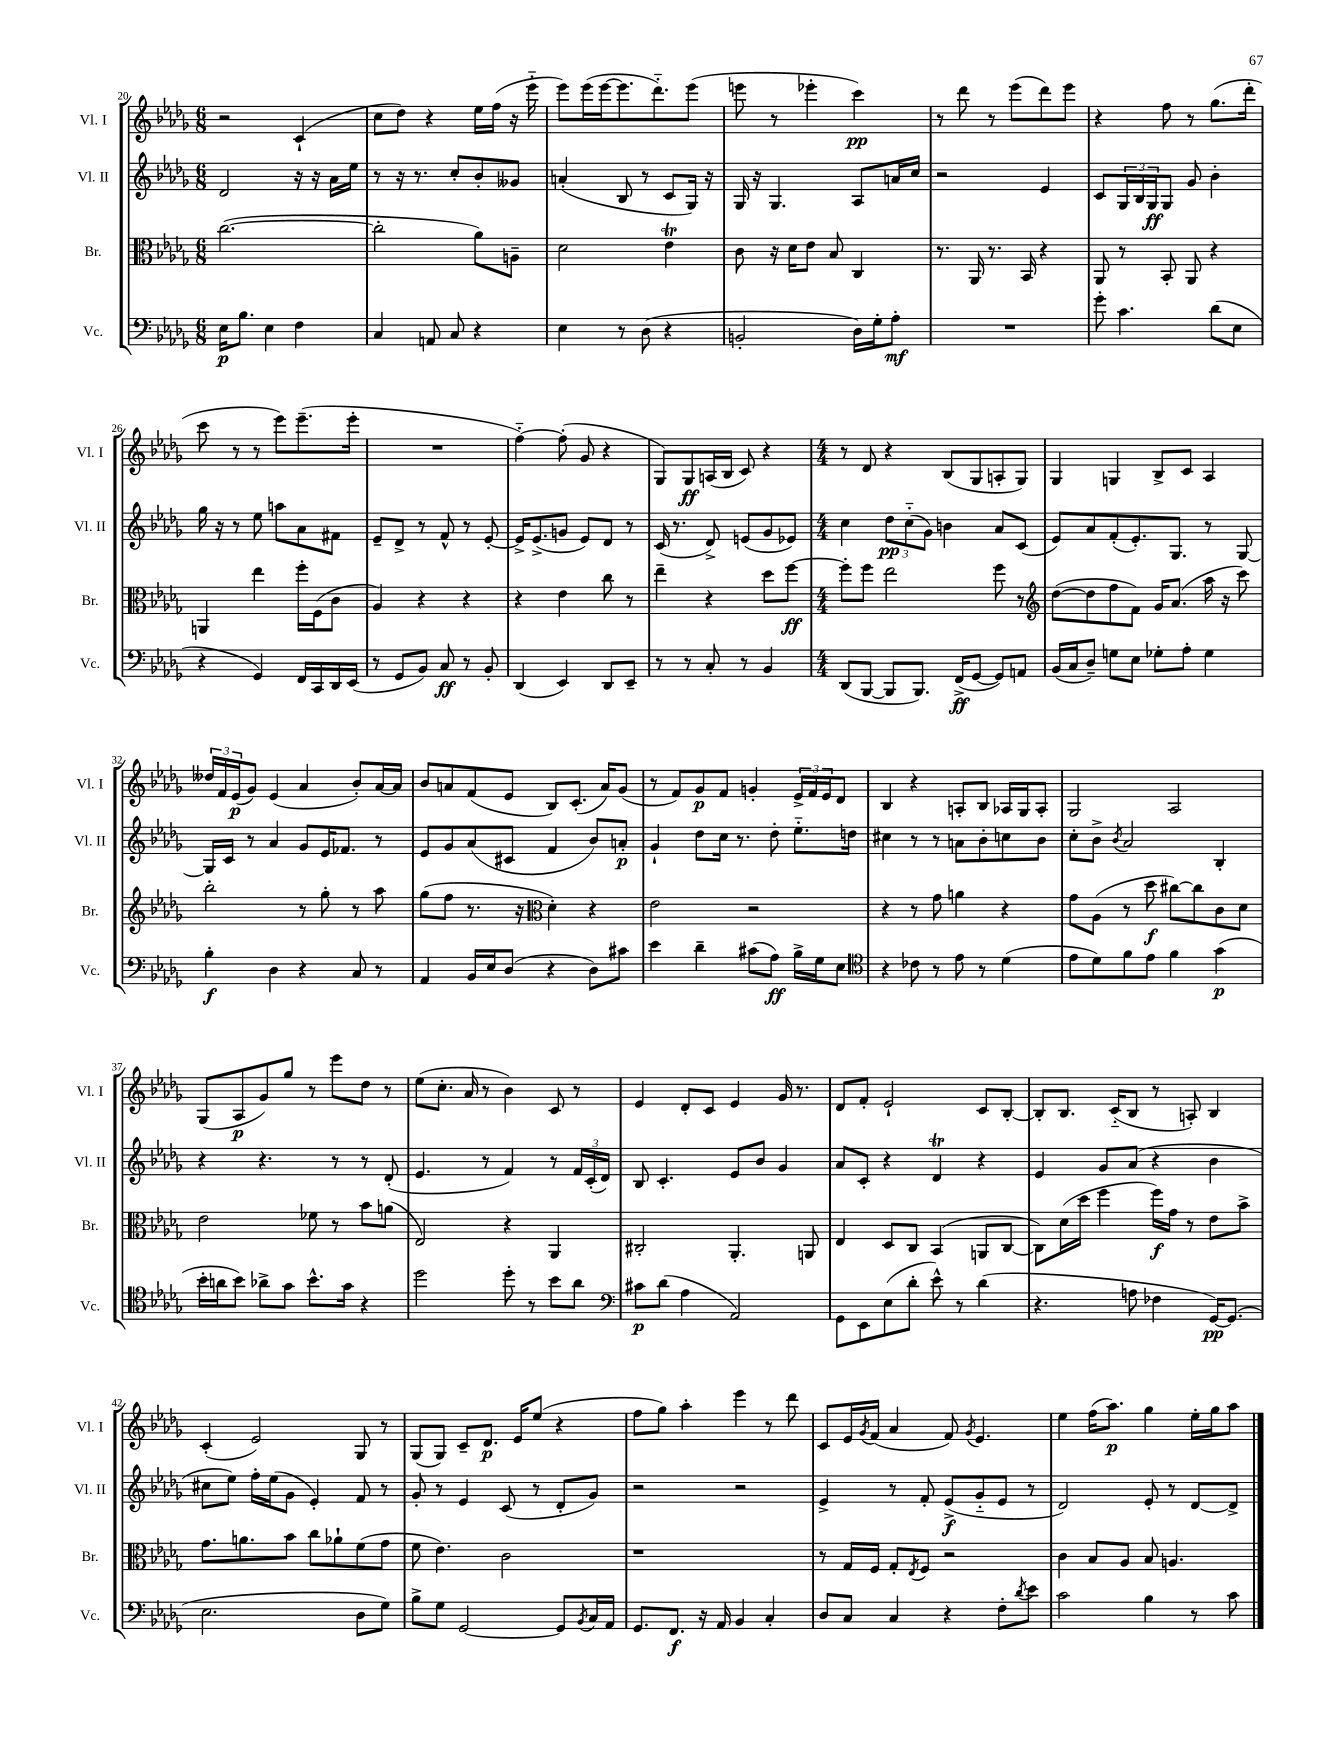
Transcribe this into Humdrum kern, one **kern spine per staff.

**kern	**kern	**kern	**kern
*staff4	*staff3	*staff2	*staff1
*clefF4	*clefC3	*clefG2	*clefG2
*k[b-e-a-d-g-]	*k[b-e-a-d-g-]	*k[b-e-a-d-g-]	*k[b-e-a-d-g-]
*M6/8	*M6/8	*M6/8	*M6/8
16E-	([2.cc	2d-	2r
8.B-	.	.	.
4E-	.	.	.
4F	.	16r	(4c`
.	.	16r	.
.	.	16a-	.
.	.	16ee-	.
=	=	=	=
4C	2cc']	8r	8cc
.	.	16r	8dd-)
.	.	8.r	.
8AA	.	.	4r
8C	.	8cc'	.
4r	8a-)	8b-'	16ee-
.	.	.	(16ff
.	8A~	8g--	16r
.	.	.	16eee-'~
=	=	=	=
4E-	2d-	(4a'	8eee-)
.	.	.	(16eee-
.	.	.	[16eee-
8r	.	8B-	8.eee-]
(8D-	.	8r	.
.	.	.	8.ddd-'~)
4r	4e-	8c	.
.	.	16G-)	(8eee-
.	.	16r	.
=	=	=	=
2BB'	8c	16G-	8eee
.	.	16r	.
.	16r	4.G-	8r
.	16d-	.	.
.	8e-	.	4eee-'
.	8B-	.	.
16D-)	4C	8A-	4ccc)
16G-'	.	.	.
8A-'	.	16a	.
.	.	16cc	.
=	=	=	=
2.r	8.r	2r	8r
.	.	.	8ddd-
.	16AA-	.	.
.	8.r	.	8r
.	.	.	(8eee-
.	16BB-	.	.
.	4r	4e-	8ddd-)
.	.	.	8eee-
=	=	=	=
8g-'	8AA-	8c	4r
4.c	8r	24G-	.
.	.	24B-	.
.	.	24G-	.
.	8BB-'	8G-	8ff
.	8AA-	8g-	8r
(8d-	4r	4b-'	(8.gg-
8E-	.	.	.
.	.	.	16ddd-'
=	=	=	=
4r	4AA	16gg-	8ccc
.	.	16r	.
.	.	8r	8r
4GG-)	4ee-	8ee-	8r
.	.	8aa	8eee-)
16FF	16ff'	8a-	(8.eee-~
16CC	(16F	.	.
16DD-	8c	8f#	.
(16EE-	.	.	16eee-'
=	=	=	=
8r	4A-)	8e-~	2.r
8GG-	.	8d-^	.
8BB-)	4r	8r	.
8C	.	8f^^	.
8r	4r	8r	.
8BB-'	.	[8e-'	.
=	=	=	=
(4DD-	4r	16e-^]	[4ff'~)
.	.	(8.e-^	.
4EE-)	4e-	8g	(8ff']
.	.	8e-)	8g-
8DD-	8cc	8d-	4r
8EE-~	8r	8r	.
=	=	=	=
8r	4ee-~	(16c	8G-)
.	.	8.r	.
8r	.	.	8G-
8C'	4r	8d-^)	(16A
.	.	.	16B-
8r	.	(8e	8c)
4BB-	8dd-	8g-	4r
.	[8ff	8e-)	.
=	=	=	=
*M4/4	*M4/4	*M4/4	*M4/4
(8DD-	8ff']	4cc	8r
[8BBB-	8ff	.	8d-
8BBB-]	2ee-	12dd-	4r
.	.	(12cc'~	.
8.BBB-)	.	.	.
.	.	12g-)	.
.	.	4b	(8B-
(16FF^	.	.	.
[8GG-	.	.	8G-
8GG-])	8ff	8a-	8A'
8AA	8r	(8c	8G-)
=	=	=	=
*	*clefG2	*	*
(16BB-	([8dd-	8e-)	4G-
16C	.	.	.
8D-~)	8dd-]	8a-	.
8G	8ff	(8f'	4G
8E-	8f)	8.e-')	.
8G-'	16g-	.	8B-^
.	(8.a-	8.G-	.
8A-'	.	.	8c
4G-	16aa-	8r	4A-
.	16r	.	.
.	8ccc)	[8G-	.
=	=	=	=
4B-'	2bb-'	16G-]	24dd--
.	.	.	24f
.	.	16c	.
.	.	.	(24e-
.	.	8r	8g-)
4D-	.	4a-	(4e-
4r	8r	8g-	4a-
.	8gg-'	16e-	.
.	.	8.f-	.
8C	8r	.	8b-')
8r	8aa-	8r	[16a-
.	.	.	16a-]
=	=	=	=
4AA-	(8gg-	8e-	8b-
.	8ff	8g-	8a
16BB-	8.r	(8a-	(8f
16E-	.	.	.
(8D-	.	8c#	8e-
.	16r	.	.
*	*clefC3	*	*
4r	4d-')	4f	8B-)
.	.	.	(8.c'
8D-)	4r	8b-)	.
.	.	.	16a)
8c#	.	8a'	(8g-
=	=	=	=
4e-	2e-	4g-`	8r
.	.	.	8f)
4d-~	.	8dd-	8g-
.	.	16cc	8f
.	.	8.r	.
(8c#	2r	.	4g'
8A-)	.	8dd-'	.
16B-^	.	8.ee-'~	24e-^
.	.	.	24f
16G-	.	.	.
.	.	.	24e-
8E-	.	.	8d-
.	.	16dd	.
=	=	=	=
*clefC4	*	*	*
4r	4r	4cc#	4B-
8c-	8r	8r	4r
8r	8g-	8r	.
8e-	4a	8a	8A'
8r	.	8b-'	8B-
(4d-	4r	8cc	16A-
.	.	.	16G-
.	.	8b-	8A-'
=	=	=	=
8e-	8g-	8cc'	2G-
8d-)	(8A-	8b-^	.
.	.	8qb-	.
8f	8r	2a-	.
8e-	8dd-	.	.
4f	[8cc#)	.	2A-
.	8cc#]	.	.
(4g-	8c	4B-'	.
.	8d-	.	.
=	=	=	=
16b-'	2e-	4r	(8G-
16a	.	.	.
8b-)	.	.	8A-
8a-^	.	4.r	8g-)
8g-	.	.	8gg-
8.b-^^	8f-	.	8r
.	8r	8r	8eee-
16g-	.	.	.
4r	8b-	8r	8dd-
.	(8a	(8d-'	8r
=	=	=	=
2dd-	2E-)	4.e-	(8ee-
.	.	.	8.cc'
.	.	.	16a-
.	.	8r	8r
8dd-'	4r	4f)	4b-)
8r	.	.	.
8b-	4AA-	8r	8c
8a-	.	24f	8r
.	.	(24c'	.
.	.	24d-)	.
=	=	=	=
*clefF4	*	*	*
8c#	2C#'	8B-	4e-
(8d-	.	4.c'	.
4A-	.	.	8d-'
.	.	.	8c
2AA-)	4.AA-'	8e-	4e-
.	.	8b-	.
.	.	4g-	16g-
.	.	.	8.r
.	8AA	.	.
=	=	=	=
8GG-	4E-	8a-	8d-
8EE-	.	8c'	8f'
(8E-	8D-	4r	2e-`
8d-'	8C	.	.
8e-^^)	(4BB-	4d-	.
8r	.	.	.
(4d-	8AA	4r	8c
.	[8C	.	[8B-'
=	=	=	=
4.r	8C])	4e-	8B-']
.	(16d-	.	8.B-
.	16dd-	.	.
.	4ff	8g-	.
.	.	.	(16c'~
8A	.	(8a-	8B-
4F-	16ff)	4r	8r
.	16g-	.	.
.	8r	.	8A')
[16GG-)	8e-	4b-	4B-
(8.GG-]	.	.	.
.	8b-^	.	.
=	=	=	=
2.E-	8.g-	8cc#	(4c'
.	.	8ee-)	.
.	8.a	.	.
.	.	16ff'	2e-)
.	.	(16ee-	.
.	8b-	8g-	.
.	8cc	4e-')	.
.	8a-`	.	.
8D-	(8f	8f	8G-
8G-)	8g-	8r	8r
=	=	=	=
8B-^	8f	8g-'	(8G-
8G-	4.e-)	8r	8G-)
[2GG-	.	4e-	8c~
.	.	.	8.d-
.	2c	(8c	.
.	.	.	16e-
.	.	8r	(8ee-
8GG-]	.	8d-'	4r
8qBB-	.	.	.
16C	.	8g-)	.
16AA-	.	.	.
=	=	=	=
8.GG-	1r	2r	8ff
.	.	.	8gg-)
8.FF	.	.	.
.	.	.	4aa-'
16r	.	.	.
16AA-	.	.	.
4BB-	.	2r	4eee-
4C'	.	.	8r
.	.	.	8ddd-
=	=	=	=
8D-	8r	4e-^	8c
8C	16G-	.	16e-
.	.	.	8qg-
.	16F	.	(16f
4C	8G-'	8r	4a-
.	8qE-	.	.
.	8F	8f'	.
4r	2r	(8e-^	8f)
.	.	.	8qg-
.	.	8g-'~	4.e-
8F'	.	8e-	.
8qd-	.	.	.
8e-	.	8r	.
=	=	=	=
2c	4c	2d-)	4ee-
.	8B-	.	(16ff
.	.	.	8.aa-)
.	8A-	.	.
4B-	8B-	8e-'	4gg-
.	4.A	8r	.
8r	.	[8d-	16ee-'
.	.	.	16gg-
8c	.	8d-^]	8aa-
==	==	==	==
*-	*-	*-	*-
